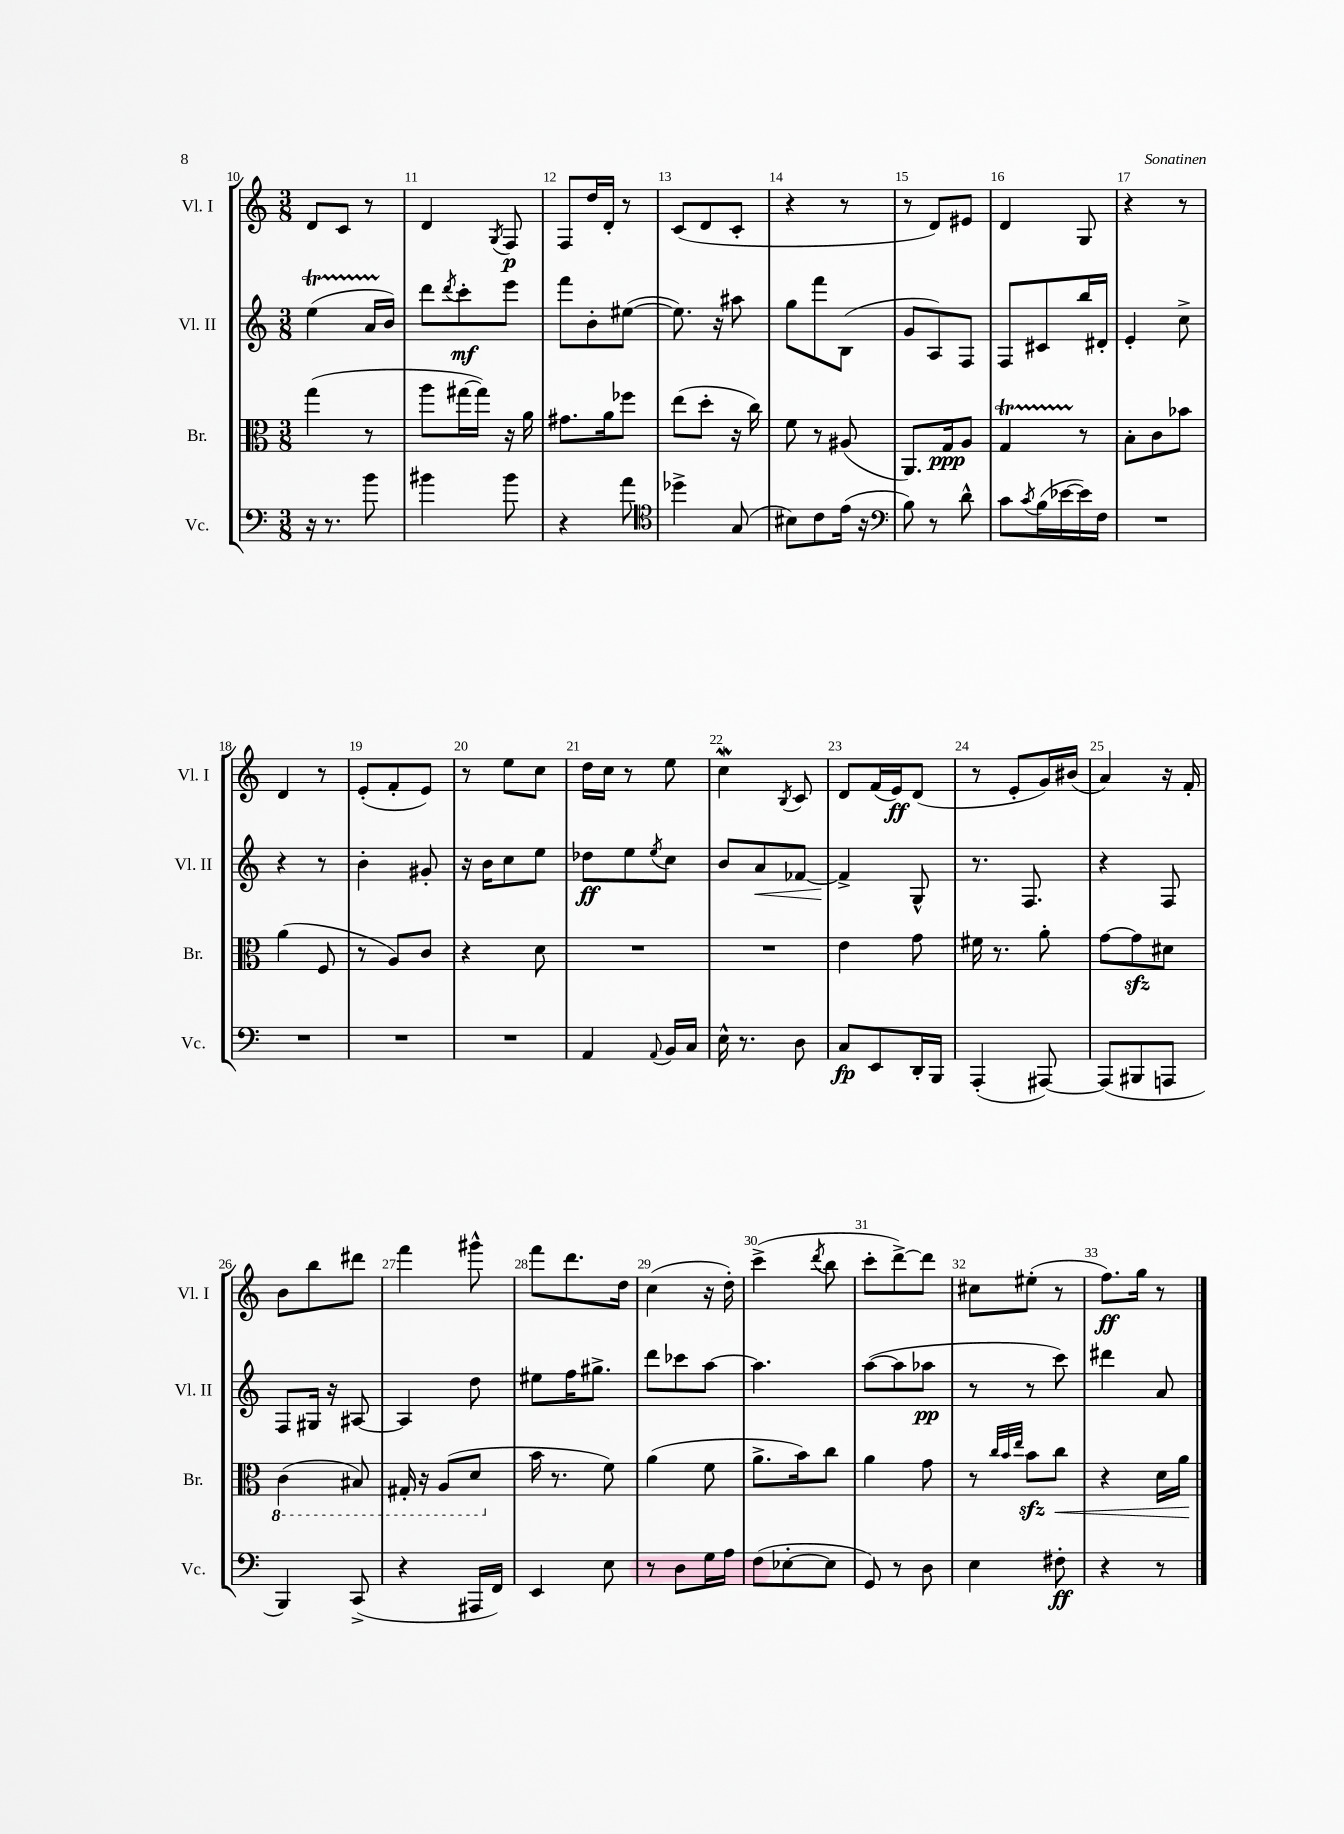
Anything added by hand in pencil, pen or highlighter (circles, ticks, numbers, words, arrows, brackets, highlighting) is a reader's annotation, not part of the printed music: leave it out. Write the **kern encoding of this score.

**kern	**kern	**kern	**kern
*staff4	*staff3	*staff2	*staff1
*clefF4	*clefC3	*clefG2	*clefG2
*k[]	*k[]	*k[]	*k[]
*M3/8	*M3/8	*M3/8	*M3/8
16r	(4gg	(4ee	8d
8.r	.	.	.
.	.	.	8c
8b	8r	16a	8r
.	.	16b)	.
=	=	=	=
4b#	8aa	8ddd	4d
.	.	8qddd	.
.	[16gg#	8ccc'	.
.	16gg#])	.	.
.	.	.	8qG
8b#	16r	8eee	8F
.	16a	.	.
=	=	=	=
4r	8.g#	8fff	8F
.	.	8b'	16dd
.	16a	.	16d'
8a	8ff-	([8ee#	8r
=	=	=	=
*clefC4	*	*	*
4dd-^	(8ee	8.ee#])	(8c
.	8dd'	.	8d
.	.	16r	.
(8G	16r	8aa#	8c'
.	16cc)	.	.
=	=	=	=
8B#)	8f	8gg	4r
8c	8r	8fff	.
(16e	(8A#	(8B	8r
16r	.	.	.
=	=	=	=
*clefF4	*	*	*
8B)	8.AA)	8g	8r
8r	.	8A)	8d)
.	16G	.	.
8d^^	8A	8F	8e#
=	=	=	=
8c	4G	8F	4d
8qc	.	.	.
(16B	.	8c#	.
[16e-	.	.	.
16e-])	8r	16bb	8G
16F	.	16d#'	.
=	=	=	=
4.r	8B'	4e'	4r
.	8c	.	.
.	8b-	8cc^	8r
=	=	=	=
4.r	(4a	4r	4d
.	8F	8r	8r
=	=	=	=
4.r	8r	4b'	(8e'
.	8A)	.	8f'
.	8c	8g#'	8e)
=	=	=	=
4.r	4r	16r	8r
.	.	16b	.
.	.	8cc	8ee
.	8d	8ee	8cc
=	=	=	=
4AA	4.r	8dd-	16dd
.	.	.	16cc
.	.	8ee	8r
8qqAA	.	8qee	.
16BB	.	8cc	8ee
16C	.	.	.
=	=	=	=
16E^^	4.r	8b	4cc
8.r	.	.	.
.	.	8a	.
.	.	.	8qB
8D	.	[8f-	8c
=	=	=	=
8C	4e	4f-^]	8d
8EE	.	.	(16f
.	.	.	16e)
16DD'	8g	8G^^	(8d
16BBB	.	.	.
=	=	=	=
(4AAA'	16f#	8.r	8r
.	8.r	.	.
.	.	.	8e'
.	.	8.F	.
[8AAA#)	8a'	.	16g)
.	.	.	(16b#
=	=	=	=
(8AAA#]	[8g	4r	4a)
8BBB#	8g]	.	.
8AAA	8d#	8F	16r
.	.	.	16f'
=	=	=	=
4BBB)	(4C	8F	8b
.	.	16G#	8bb
.	.	16r	.
(8CC^	8BB#)	[8A#	8ddd#
=	=	=	=
4r	16GG#'	4A#]	4fff
.	16r	.	.
.	(8AA	.	.
16AAA#	8D	8dd	8ggg#^^
16FF)	.	.	.
=	=	=	=
4EE	16b	8ee#	8fff
.	8.r	.	.
.	.	16ff	8.ddd
.	.	8.gg#^	.
8E	8f)	.	.
.	.	.	16dd
=	=	=	=
8r	(4a	8ddd	(4cc
8D	.	8ccc-	.
16G	8f	[8aa	16r
16A	.	.	16dd')
=	=	=	=
(8F	8.a^	4.aa]	(4ccc^
[8E-'	.	.	.
.	16b)	.	.
.	.	.	8qddd
8E-]	8cc	.	8bb
=	=	=	=
8GG)	4a	([8aa	8ccc'
8r	.	8aa]	[8ddd^)
8D	8g	8aa-	8ddd]
=	=	=	=
4E	8r	8r	8cc#
.	32qqcc	.	.
.	32qqb	.	.
.	32qqee	.	.
.	8b	8r	(8ee#'
8F#'	8cc	8ccc)	8r
=	=	=	=
4r	4r	4ddd#	8.ff)
.	.	.	16gg
8r	16d	8a	8r
.	16a	.	.
==	==	==	==
*-	*-	*-	*-
